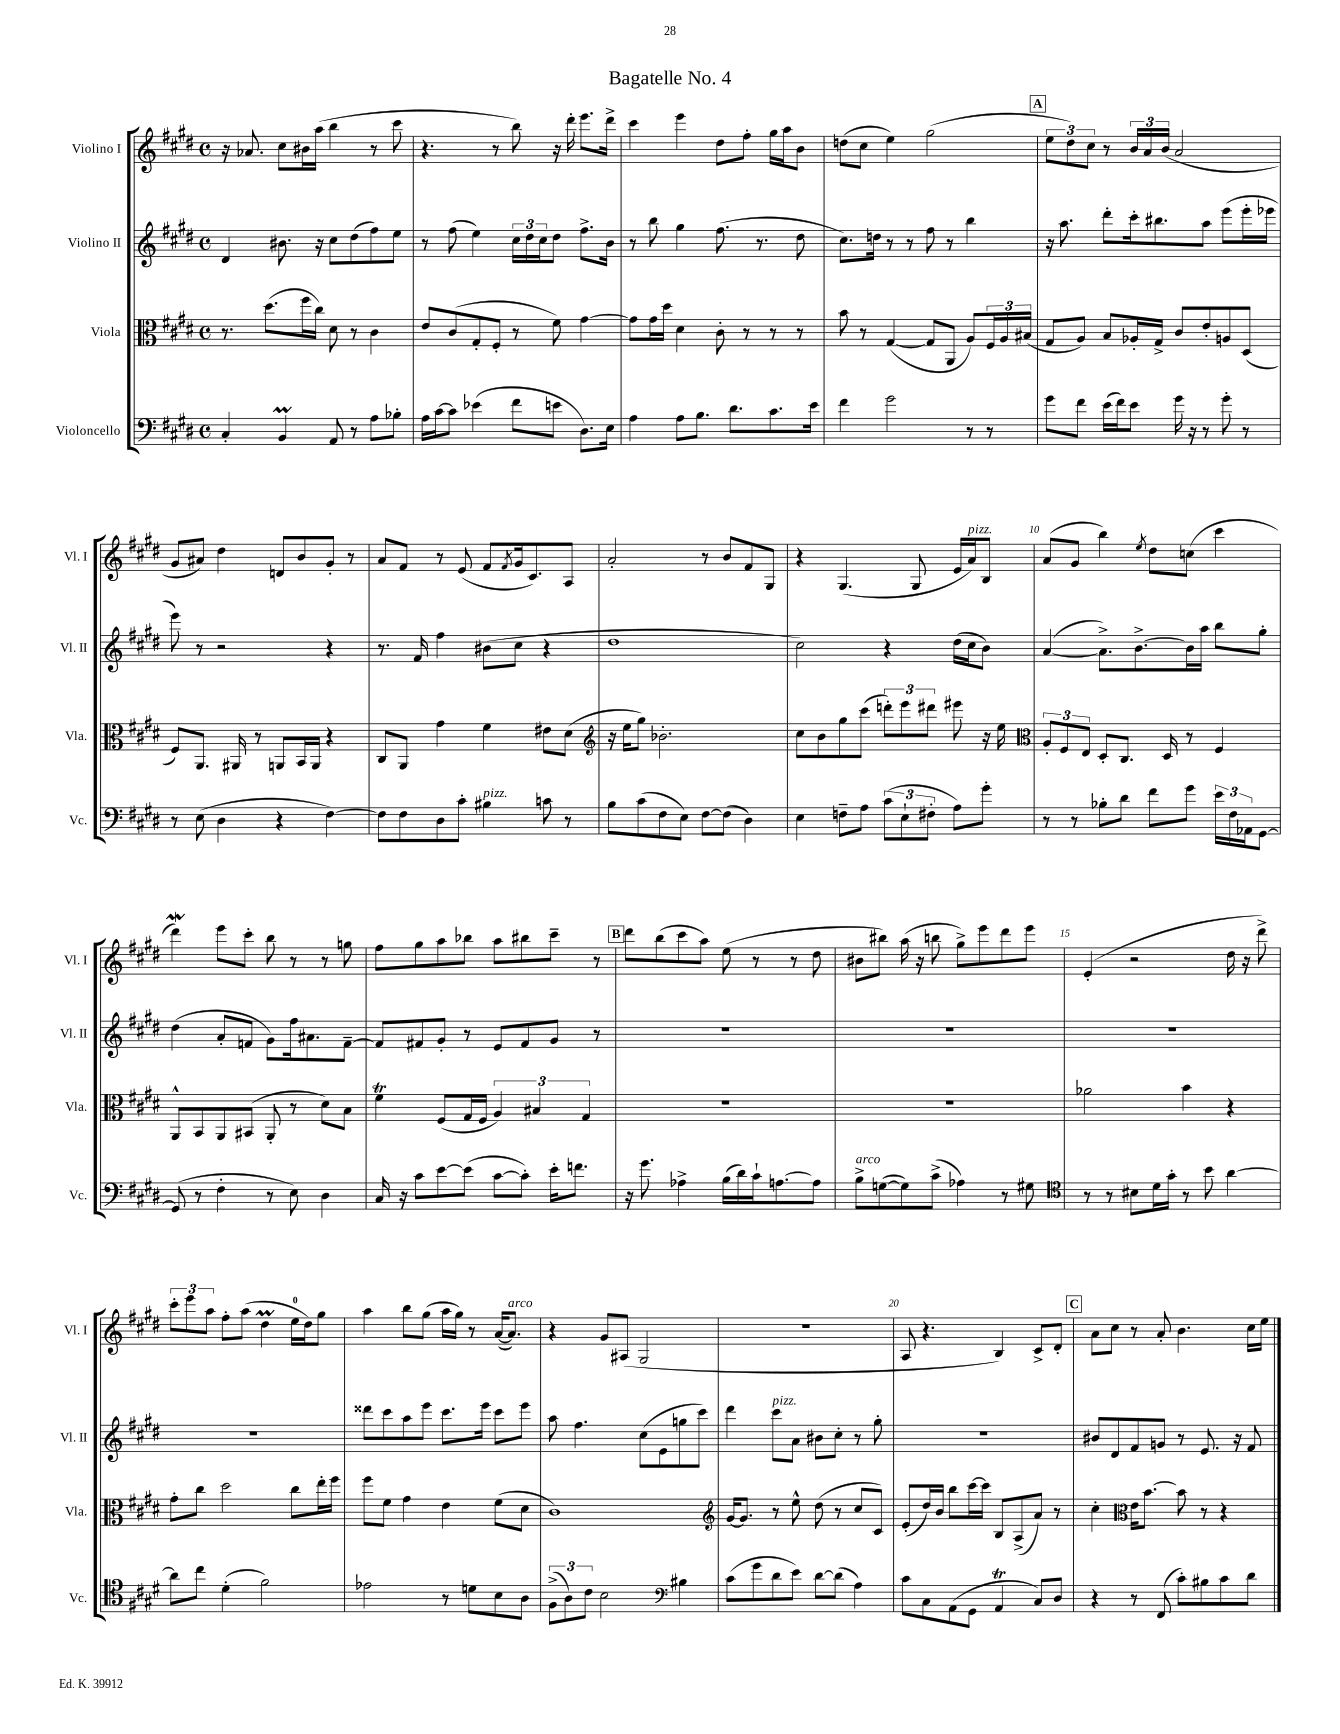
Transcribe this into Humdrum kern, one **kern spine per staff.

**kern	**kern	**kern	**kern
*staff4	*staff3	*staff2	*staff1
*clefF4	*clefC3	*clefG2	*clefG2
*k[f#c#g#d#]	*k[f#c#g#d#]	*k[f#c#g#d#]	*k[f#c#g#d#]
*M4/4	*M4/4	*M4/4	*M4/4
*met(c)	*met(c)	*met(c)	*met(c)
4C#'	8.r	4d#	16r
.	.	.	8.a-
.	(8.dd#	.	.
4BB	.	8.b#	8cc#
.	16ff#	.	16b#
.	16cc#)	16r	(16aa
8AA	8d#	8cc#	4bb
8r	8r	(8dd#	.
8A	4c#	8ff#)	8r
8B-'	.	8ee	8ccc#
=	=	=	=
16A	8e	8r	4.r
[16c#	.	.	.
8c#]	(8c#	(8ff#	.
(4e-	8G#'	4ee)	.
.	8F#'	.	8r
8f#	8r	24cc#	8bb)
.	.	24dd#	.
.	.	24cc#	.
8e	8f#)	8dd#	16r
.	.	.	16ddd#'
8.D#)	[4g#	8.ff#^	8.eee
16E	.	16b	16ddd#^
=	=	=	=
4A	8g#]	8r	4ccc#
.	16g#	8bb	.
.	16dd#	.	.
8A	4d#	4gg#	4eee
8.B	.	.	.
.	8c#'	(8.ff#	8dd#
8.d#	.	.	.
.	8r	.	8ff#'
.	.	8.r	.
8.c#	8r	.	16gg#
.	.	.	16aa
.	8r	8dd#	8b
16e	.	.	.
=	=	=	=
4f#	8b	8.cc#)	(8dd
.	8r	.	8cc#
.	.	16dd	.
2g#	([4G#	8r	4ee)
.	.	8r	.
.	8G#]	8ff#	(2gg#
.	8AA	8r	.
8r	8A)	4bb	.
8r	24F#	.	.
.	24A	.	.
.	(24B#	.	.
=	=	=	=
8g#	8G#	16r	12ee
.	.	8.aa	.
.	.	.	12dd#)
8f#	8A)	.	.
.	.	.	12cc#
(16e	8B	8ddd#'	8r
16f#)	.	.	.
8e	16A-'	16ccc#'	24b
.	.	.	24a
.	16G#^	8.bb#	.
.	.	.	(24b
16g#	8c#	.	2a
16r	.	.	.
8r	8e'	8aa	.
8g#'	8A	(8eee	.
8r	(8D#	16eee'	.
.	.	16eee-	.
=	=	=	=
8r	8F#)	8eee)	8g#
(8E	8.AA	8r	8a#)
4D#	.	2r	4dd#
.	16AA#	.	.
.	8r	.	.
4r	8AA	.	8d
.	16BB	.	8b
.	16AA	.	.
[4F#)	4r	4r	8g#'
.	.	.	8r
=	=	=	=
8F#]	8C#	8.r	8a
8F#	8AA	.	8f#
.	.	16f#	.
8D#	4g#	4ff#	8r
8c#'	.	.	(8e
4B#	4f#	(8b#	8f#
.	.	.	8qf#
.	.	8cc#	16g#
.	.	.	8.c#)
8c	8e#	4r	.
8r	(8d#	.	8A
=	=	=	=
*	*clefG2	*	*
8B	16r	1dd#	2a'
.	16ee	.	.
(8c#	8gg#)	.	.
8F#	2.b-'	.	.
8E)	.	.	.
[8F#	.	.	8r
(8F#]	.	.	8b
4D#)	.	.	8f#
.	.	.	8G#
=	=	=	=
4E	8cc#	2cc#)	4r
.	8b	.	.
8F~	8gg#	.	(4.G#
8A	(8ccc#	.	.
(12c#	12ddd')	4r	.
12E`	12eee	.	.
.	.	.	8G#
12F#'	12ddd#	.	.
8A)	8eee#	(16dd#	16e
.	.	16cc#	16a)
8g#'	16r	8b)	8B
.	16ee	.	.
=	=	=	=
*	*clefC3	*	*
8r	12A'	([4a	(8a
.	12F#	.	.
8r	.	.	8g#
.	12E	.	.
8B-'	8D#'	8.a^])	4bb)
8d#	8.C#	.	.
.	.	[8.b^	.
.	.	.	8qee
8f#	.	.	8dd#
.	16D#	.	.
8g#	8r	16b]	(8cc
.	.	16aa	.
24e	4F#	8bb	4ccc#
24F#	.	.	.
24AA-	.	.	.
[8GG#	.	8gg#'	.
=	=	=	=
(8GG#]	8AA^^	(4dd#	4ddd#)
8r	8BB	.	.
4F#'	8AA	8a'	8eee
.	(8BB#	8f	8ccc#'
8r	8AA'	8g#)	8bb
8E)	8r	16ff#	8r
.	.	8.a#	.
4D#	8d#)	.	8r
.	8B	[8f~	8gg
=	=	=	=
16C#	4f#	8f]	8ff#
16r	.	.	.
8c#	.	8f#	8gg#
[8e	(8F#	8g#'	8aa
(8e]	16G#	8r	8bb-
.	16F#	.	.
[8c#	6A)	8e	8aa
8c#'])	.	8f#	8bb#
.	6B#	.	.
16e'	.	8g#	8ccc#~
8.f	.	.	.
.	6G#	.	.
.	.	8r	8r
=	=	=	=
16r	1r	1r	8ddd#
8.g#	.	.	.
.	.	.	(8bb
4A-^	.	.	8ccc#
.	.	.	8aa)
(16B	.	.	(8ee
16d#)	.	.	.
16c#`	.	.	8r
[8.A	.	.	.
.	.	.	8r
8A]	.	.	8dd#
=	=	=	=
8B^	1r	1r	8b#
([8G	.	.	8bb#)
8G])	.	.	(16aa
.	.	.	16r
(8c#^	.	.	8bb
4A-)	.	.	8gg#^)
.	.	.	8eee
8r	.	.	8ddd#
8G#	.	.	8eee
=	=	=	=
*clefC4	*	*	*
8r	2a-	1r	(4e'
8r	.	.	.
8B#	.	.	2r
16d#	.	.	.
16g#'	.	.	.
8r	4b	.	.
8b	.	.	.
[4a	4r	.	16dd#
.	.	.	16r
.	.	.	8ddd#^)
=	=	=	=
8a]	8g#'	1r	12ccc#'
.	.	.	12eee
8cc#	8cc#	.	.
.	.	.	12aa
(4d#'	2dd#	.	8ff#'
.	.	.	(8aa
2f#)	.	.	4dd#
.	8cc#	.	16ee
.	.	.	16dd#)
.	16ee'	.	8gg#
.	16ff#	.	.
=	=	=	=
2e-	8ff#	8ddd##	4aa
.	8f#	8ccc#	.
.	4g#	8aa	8bb
.	.	8eee	(8gg#
8r	4e	8.ccc#	16aa
.	.	.	16gg#)
8d	.	.	8r
.	.	16eee	.
8B	(8f#	8ccc#	([16a
.	.	.	8.a])
8A	8d#	8eee	.
=	=	=	=
(12F#^	1c#)	8aa	4r
12A)	.	.	.
.	.	4.ff#	.
12c#	.	.	.
2B	.	.	8g#
.	.	.	(8A#
.	.	(8cc#	2G#
.	.	8e	.
*clefF4	*	*	*
4B#	.	8gg	.
.	.	8ccc#)	.
=	=	=	=
*	*clefG2	*	*
(8c#	[16g#	4ddd#	1r
.	8.g#]	.	.
8g#	.	.	.
8d#	8r	8ccc#	.
8e)	8ee^^	8a	.
[8d#	(8dd#	8b#	.
(8d#]	8r	8cc#'	.
4A)	8cc#	8r	.
.	8c#)	8gg#'	.
=	=	=	=
8c#	(8e'	1r	8A
8C#	16dd#)	.	4.r
.	16b	.	.
(8AA	8bb	.	.
8GG#	[16ccc#	.	.
.	16ccc#]	.	.
4AA	8B	.	4B)
.	(8A^	.	.
8C#)	8a)	.	8c#^
8D#	8r	.	8d#'
=	=	=	=
4r	4cc#'	8b#	8a
.	.	8d#	8cc#
*	*clefC3	*	*
8r	16e	8f#	8r
.	[8.b	.	.
(8FF#	.	8g	8a'
8c#')	8b]	8r	4.b
8B#	8r	8.e	.
8c#	4r	.	.
.	.	16r	.
8d#	.	8f#	16cc#
.	.	.	16ee
==	==	==	==
*-	*-	*-	*-
